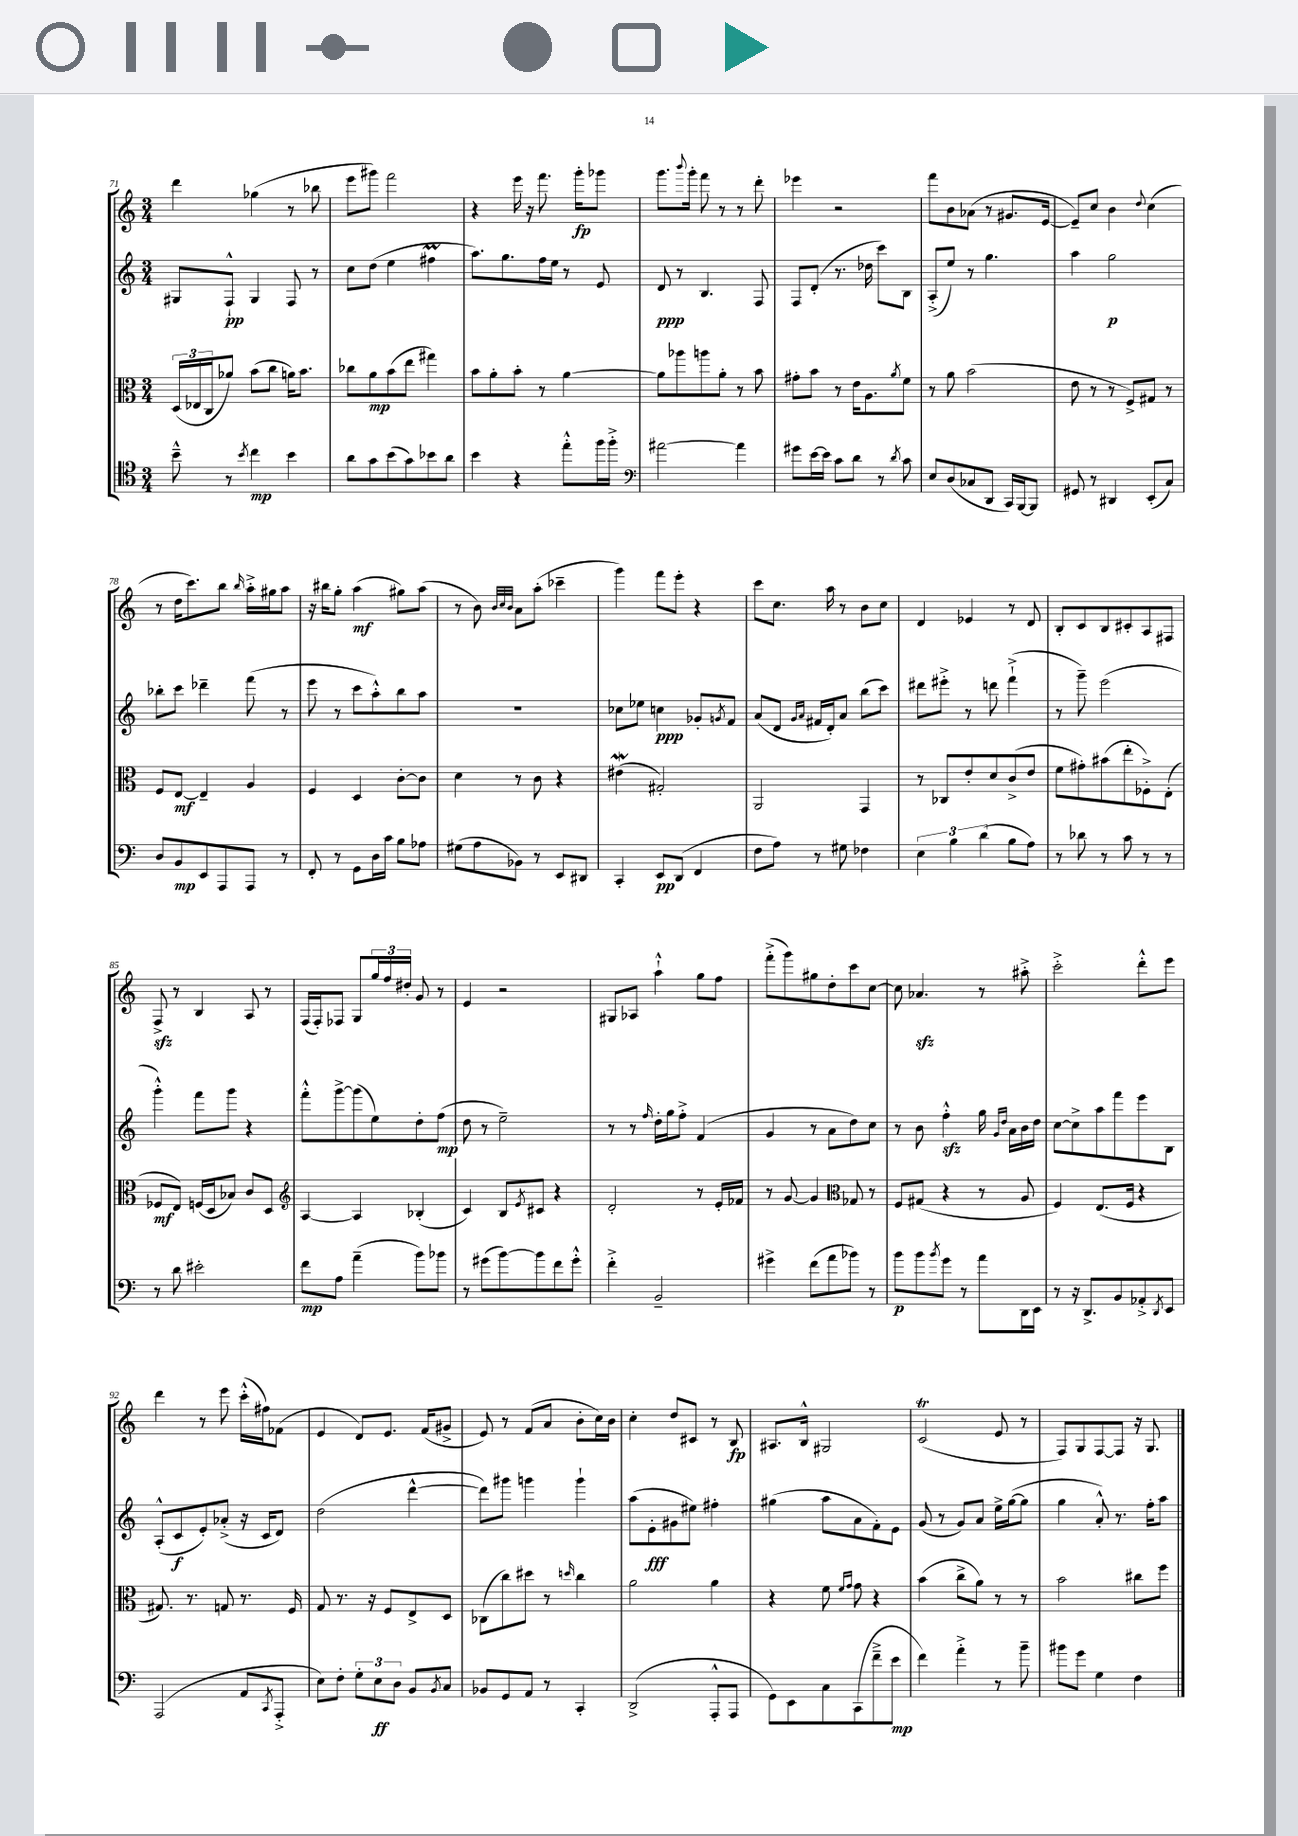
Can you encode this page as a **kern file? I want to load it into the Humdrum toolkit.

**kern	**kern	**kern	**kern
*staff4	*staff3	*staff2	*staff1
*clefC4	*clefC3	*clefG2	*clefG2
*k[]	*k[]	*k[]	*k[]
*M3/4	*M3/4	*M3/4	*M3/4
8b~^^\	(24D/LL	8G#/L	4ddd\
.	24E-/	.	.
.	24C/J	.	.
8r	8a-/J)	8F`^^/J	.
8qb/	.	.	.
4cc\	(8b\L	4G#/	(4gg-\
.	8cc\J	.	.
4b\	16a\LK)	8F/	8r
.	8.b\J	.	.
.	.	8r	8bb-\
=	=	=	=
8a\L	8cc-\L	8cc\L	8eee\L
8g\	8a\	(8dd\J	8ggg#\J)
(8b\	(8b\	4ee\	2fff\
8g\)	8ee\J	.	.
8b-\	4gg#\)	4ff#\	.
8a\J	.	.	.
=	=	=	=
4b\	8b\L	8.aa\L)	4r
.	8a'\	.	.
.	.	8.gg\	.
4r	8b'\J	.	16eee\
.	.	.	16r
.	8r	16ff\L	8.fff\
.	.	16ee\JJ	.
8ee'^^\L	[4a\	8r	.
.	.	.	16ggg'\LK
16ff\L	.	8e/	8ggg-\J
16ff'^\JJ	.	.	.
=	=	=	=
*clefF4	*	*	*
[2a#\	8a\]L	8d/	8.ggg\L
.	8aa-\	8r	.
.	.	.	8qqbbb/
.	.	.	16ggg'\Jk
.	8aa\	4.B/	8fff\
.	8a'\J	.	8r
4a#\]	8r	.	8r
.	8b\	8F/	8ddd'\
=	=	=	=
8g#\L	8g#'\L	8F/L	4eee-\
[16e\L	8b\J	(8d'/J	.
16e\]JJ	.	.	.
8c\L	8r	8.r	2r
8d\J	16e\LK	.	.
.	8.A\	16dd-\	.
8r	.	8ccc\L)	.
8qd/	8qa/	.	.
8c\	8f\J	8B\J	.
=	=	=	=
8E/L	8r	(8A'^/L	8fff\L
(8D/	8a\	8ee/J)	8b\
8C-/	(2b\	8r	(8a-\J
8DD/J	.	4.gg\	8r
16CC/LL)	.	.	8.g#/L
[16BBB/J	.	.	.
8BBB/]J	.	.	.
.	.	.	[16e/Jk
=	=	=	=
8GG#/	8e\	4aa\	8e~/]L)
8r	8r	.	8cc/J
4DD#/	8r	2gg\	4b\
.	8F^/L)	.	.
.	.	.	8qqdd/
(8EE'/L	8G#/J	.	(4cc\
8C/J)	8r	.	.
=	=	=	=
8D/L	8F/L	8bb-'\L	8r
8BB/	[8E/J	8ccc\J	16dd\LK
.	.	.	8.ccc\)
8EE/	4E~/]	4ddd-~\	.
8AAA/	.	.	8bb\J
.	.	.	16qqbb/
8AAA/J	4A/	(8fff\	16aa'^\LL
.	.	.	16gg#\J
8r	.	8r	8aa\J
=	=	=	=
8FF'/	4F/	8eee\	16r
.	.	.	16bb#\LK
8r	.	8r	8gg'\J
8GG\L	4D/	8ccc\L	(4aa\
16D\L	.	8aa'^^\)	.
16c\JJ	.	.	.
8B\L	[8c'\L	8bb\	8gg#\L)
8A-\J	8c\]J	8aa\J	(8aa\J
=	=	=	=
(8G#\L	4d\	2.r	8r
8A\	.	.	8b\)
.	.	.	32qqb/LLL
.	.	.	32qqcc/
.	.	.	32qqb/JJJ
8BB-\J)	8r	.	8a\L
8r	8c\	.	(8aa'\J
8EE/L	4r	.	4ccc-~\
8DD#/J	.	.	.
=	=	=	=
4CC'/	(4e#\	8cc-\L	4ggg\)
.	.	8ee-\J	.
8EE/L	2G#'/)	4cc\	8fff\L
(8DD/J	.	.	8eee'\J
4FF/	.	8g-'/L	4r
.	.	8qg/	.
.	.	8f/J	.
=	=	=	=
8F\L	2AA/	(8a/L	8ccc\L
8A\J)	.	8d/J	8.cc\J
.	.	16qqg/LL	.
.	.	16qqa/JJ	.
8r	.	16f#/LL	.
.	.	16d'/J)	16aa\
8G#\	.	8a/J	8r
4F-\	4GG/	(8bb\L	8b\L
.	.	8ccc\J)	8cc\J
=	=	=	=
6E\	8r	8ddd#\L	4d/
.	8C-/L	8eee#'^\J	.
6B\	.	.	.
.	8e'/	8r	4e-/
(6d\	.	.	.
.	8d/	8ddd\	.
8B\L	(8c^/	(4fff`^\	8r
8A\J)	8e/J	.	8d/
=	=	=	=
8r	8f\L	8r	8B'/L
8d-\	8g#'\)	8ggg~\)	8c/
8r	(8b#\	(2eee\	8B/
8c\	8ee'\	.	8c#'/
8r	8F-'^\)	.	8A/
8r	(8E'\J	.	8F#/J
=	=	=	=
8r	8F-/L	4ggg'^^\)	8F^/
8d\	8E/J)	.	8r
2e#'\	(16F/LL	8fff\L	4B/
.	16D/J	.	.
.	8B-/J)	8ggg\J	.
.	8c/L	4r	8A/
.	8D/J	.	8r
=	=	=	=
*	*clefG2	*	*
8f\L	[4A/	8fff'^^\L	(16F/LL
.	.	.	16F'/J)
8A\J	.	[8ggg^\	8F-/J
(4a~\	4A/]	(8ggg\]	8G/L
.	.	8ee\)	24gg/L
.	.	.	24ff/
.	.	.	24dd#'/JJ
8b\L)	(4B-'/	8dd'\	8g/
8b-\J	.	(8ff\J	8r
=	=	=	=
8r	4c/)	8dd\	4e/
(8g#\L	.	8r	.
[8b\)	8B/L	2ee~\)	2r
.	8qe/	.	.
8b\]	8c#/J	.	.
8f\	4r	.	.
8g#'^^\J	.	.	.
=	=	=	=
4f'^\	2d'/	8r	8G#/L
.	.	8r	8A-/J
.	.	16qqff/	.
2BB~/	.	16dd'\LL	4aa`^^\
.	.	16gg\J	.
.	.	8ff'^\J	.
.	8r	(4f/	8gg\L
.	16e'/LL	.	8ff\J
.	16f-/JJ	.	.
=	=	=	=
4g#^\	8r	4g/	(8fff'^\L
.	[8g/	.	8ggg\)
(8f\L	4g/]	8r	8gg#\
8a\	.	8a\L	8dd'\
*	*clefC3	*	*
8b-\J)	8G-/	8dd\)	8ccc\
8r	8r	8cc\J	[8cc\J
=	=	=	=
8b\L	8F/L	8r	8cc\]
8b\	(8G#/J	8b\	4.a-/
8qb/	.	.	.
8g\J	4r	4ff'^^\	.
8r	.	.	.
8a\L	8r	16gg\	8r
.	.	16qqg/LL	.
.	.	16qqdd/JJ	.
.	.	16a\LL	.
16DD\L	8A/	16b\	8aa#'^\
16EE\JJ	.	16dd\JJ	.
=	=	=	=
8r	4F/)	[8cc\L	2ccc'^\
16r	.	8cc^\]	.
8.DD^/L	.	.	.
.	(8.E/L	8aa\	.
8BB/	.	8fff\	.
.	16F/Jk	.	.
8AA-'^/	4r	8eee\	8ddd'^^\L
8qDD/	.	.	.
8EE/J	.	8B\J	8eee\J
=	=	=	=
(2AAA/	8.G#/)	(8A'^^/L	4ddd\
.	.	8c/	.
.	8.r	.	.
.	.	8e'/)	8r
.	8G/	(8a-'^/J	8eee\
8AA/L	8.r	16r	(16ccc'^^\LL
.	.	16c/LK	16ff#\J)
8qCC/	.	.	.
8AAA'^/J	.	8d/J)	(8f-\J
.	16F/	.	.
=	=	=	=
8E\L)	8G/	(2dd\	4e/
8F'\J	8.r	.	.
12G'\L	.	.	8d/L)
.	16r	.	.
12E\	.	.	.
.	8F/L	.	8.e/J
12D\J	.	.	.
8BB/L	8E^/	[4ddd^^\	.
.	.	.	(16f/LK
8qBB/	.	.	.
8C/J	8D/J	.	8g#^/J
=	=	=	=
8BB-/L	(8C-\L	8ddd\]L)	8e/)
8GG/	8cc\)	8ggg#\J	8r
8AA/J	8dd#\J	4ggg\	(8f/L
8r	8r	.	8a/J
.	16qqdd/	.	.
4CC'/	4cc\	4ggg`\	8b'\L
.	.	.	16cc\L)
.	.	.	16b\JJ
=	=	=	=
(2DD^/	2a\	(8aa\L	4cc'\
.	.	8e'\	.
.	.	8g#\	8dd/L
.	.	8ee#\J)	8c#/J
8AAA'^^/L	4a\	4ff#'\	8r
8AAA/J	.	.	8B/
=	=	=	=
8GG\L)	4r	(4gg#\	8.A#/L
8EE\	.	.	.
.	.	.	16B^^/Jk
8C\	8f\	8aa\L	2G#/
.	16qqf/LL	.	.
.	16qqg/JJ	.	.
(8CC\	8g\	8a\	.
8f~^\	4r	8f'\)	.
8e\J	.	8e\J	.
=	=	=	=
4f\)	(4b\	(8g/	(2c/
.	.	8r	.
4a'^\	8cc^\L	8g/L)	.
.	8a\J)	8a/J	.
8r	8r	16ee^\LL	8e/
.	.	([16gg\J	.
8b~\	8r	8gg\]J	8r
=	=	=	=
8b#\L	2b\	4gg\	8F/L)
8g\J	.	.	8G/
4G\	.	8a'^^/)	[8F/
.	.	8.r	8F/]J
4F\	8cc#\L	.	16r
.	.	16ff'\LK	8.G/
.	8ff\J	8aa\J	.
==	==	==	==
*-	*-	*-	*-
